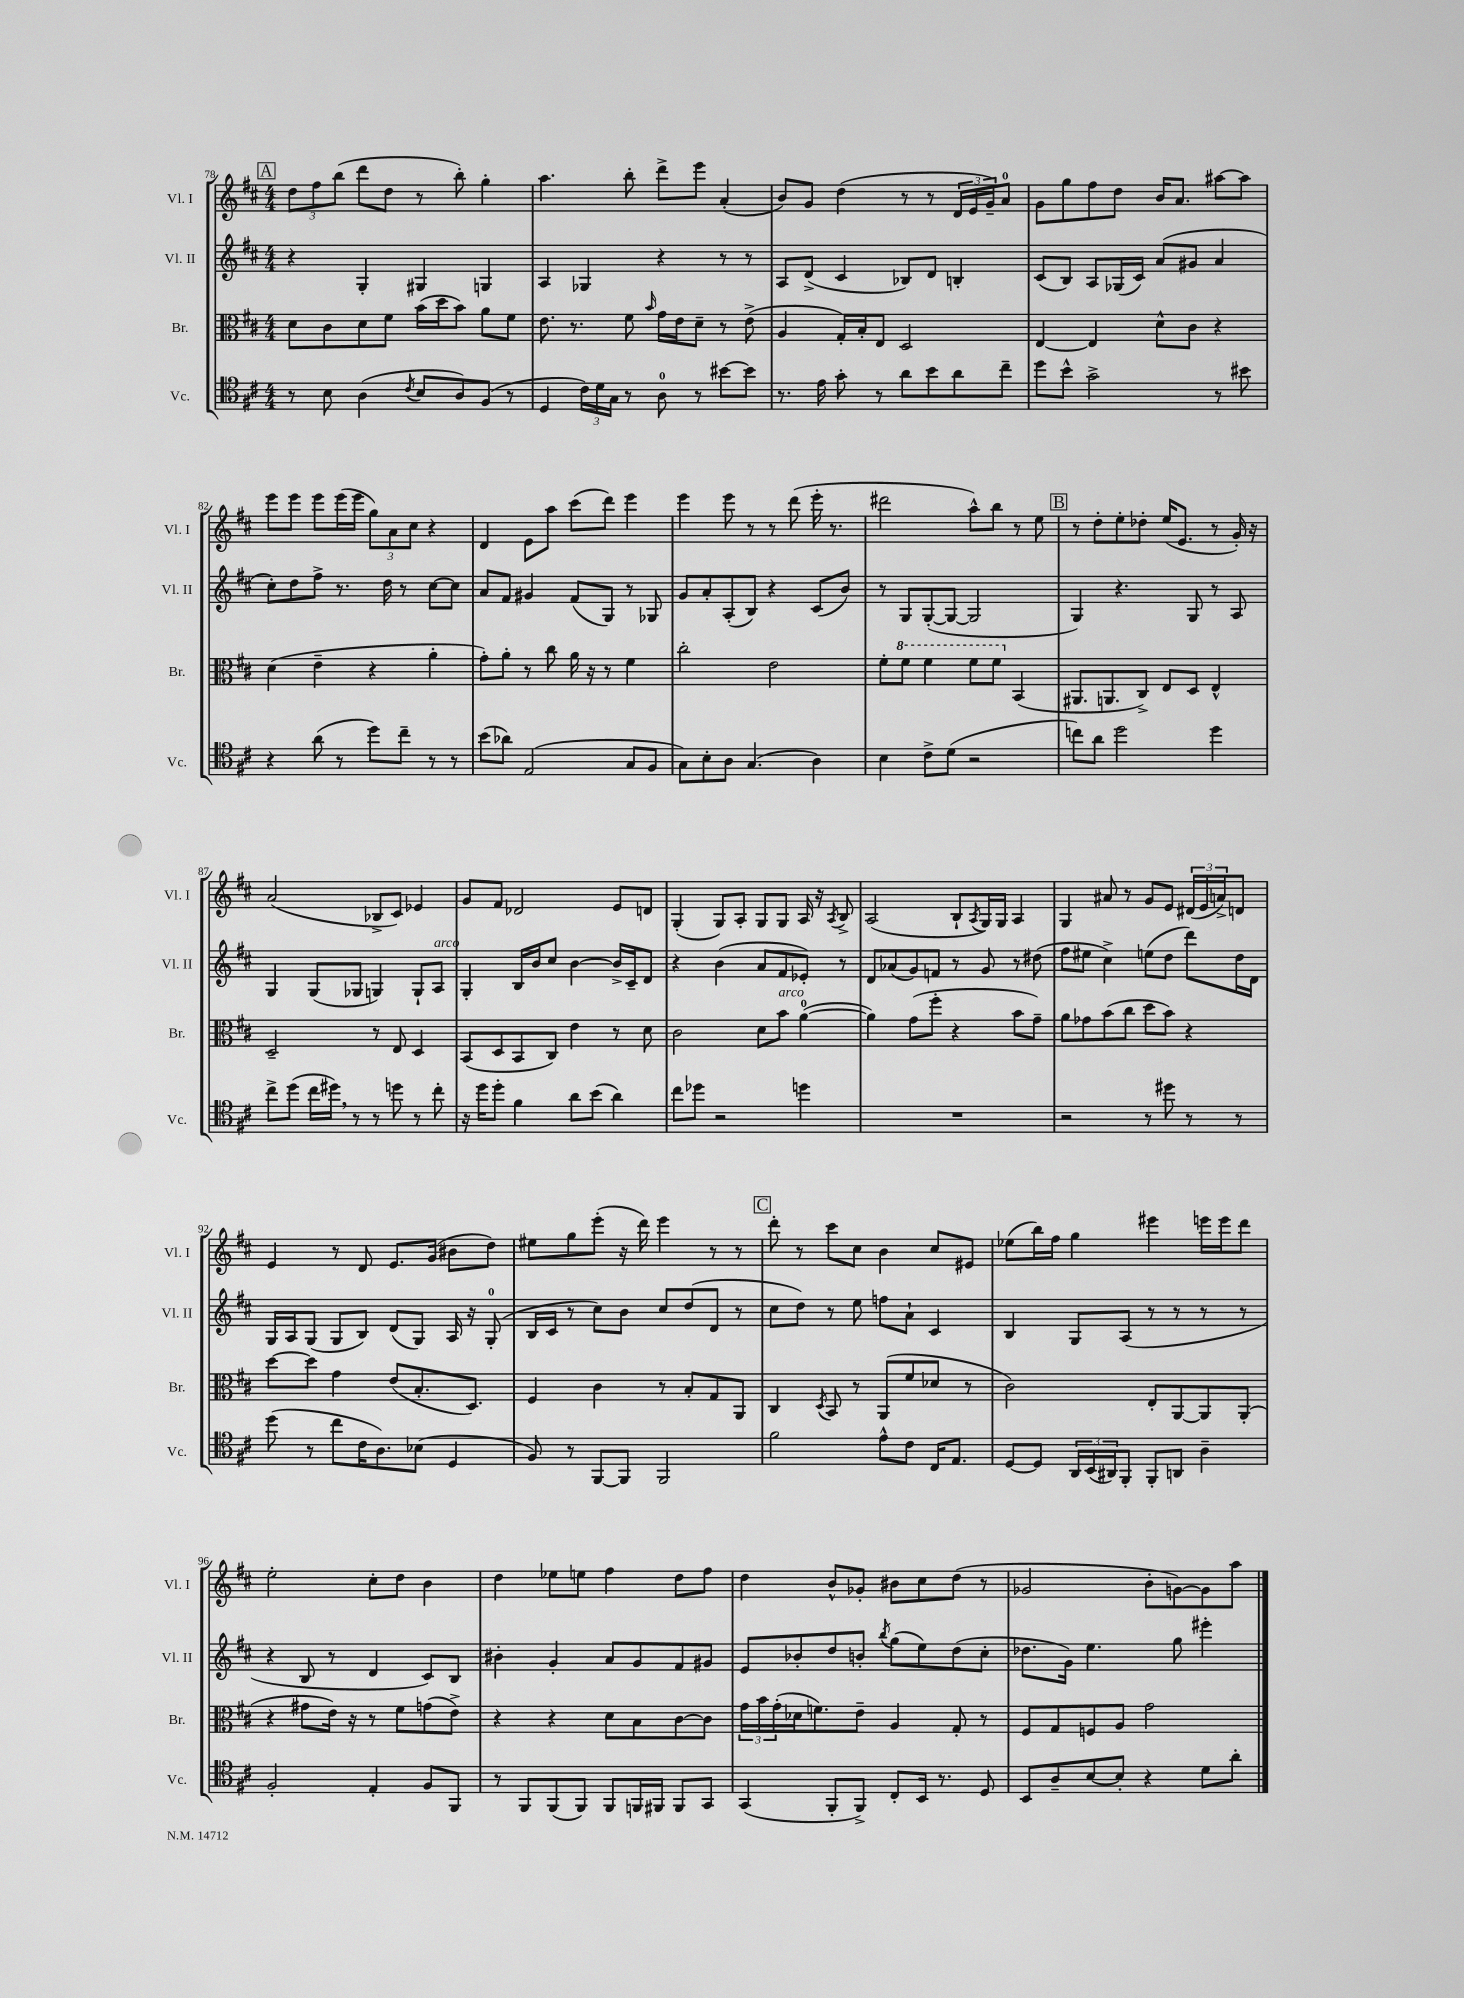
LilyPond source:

<<
\new StaffGroup <<
\new Staff = "s0" \with { instrumentName = "Vl. I" shortInstrumentName = "Vl. I" } {
    \clef treble \key d \major \numericTimeSignature \time 4/4
    \mark \markup { \box "A" } \tuplet 3/2 { d''8 fis''8 b''8( } d'''8 d''8 r8 b''8-.) g''4-. |
    a''4. b''8-. d'''8-> e'''8 a'4-.( |
    b'8) g'8 d''4( r8 r8 \tuplet 3/2 { d'16 e'16 g'16--) } a'8-0 |
    g'8 g''8 fis''8 d''8 b'16 a'8. ais''8~ ais''8 |
    e'''8 e'''8 e'''8 e'''16( e'''16 \tuplet 3/2 { g''8) a'8 cis''8 } r4 |
    d'4 e'8 a''8 cis'''8( d'''8) e'''4 |
    e'''4 e'''8 r8 r8 d'''8( e'''16-. r8. |
    dis'''2 a''8-^) b''8 r8 e''8 |
    \mark \markup { \box "B" } r8 d''8-. e''8-. des''8-. e''16( e'8. r8 g'16-.) r16 |
    a'2( bes8-> cis'8) ees'4 |
    g'8 fis'8 des'2 e'8 d'8 |
    g4-.( g8) a8-. g8 g8 a16 r16 \acciaccatura { a8 } b8-> |
    a2( b8-! \acciaccatura { a8 } g16) g16 a4 |
    g4 ais'8 r8 g'8 e'8 \tuplet 3/2 { dis'16( e'16 a'16->) } d'8 |
    e'4 r8 d'8 e'8. g'16( bis'8 d''8) |
    eis''8 g''8 e'''8-.( r16 d'''16) e'''4 r8 r8 |
    \mark \markup { \box "C" } d'''8-. r8 cis'''8 cis''8 b'4 cis''8 eis'8 |
    ees''8( b''16) fis''16 g''4 eis'''4 e'''16 e'''16 d'''8 |
    e''2-. cis''8-. d''8 b'4 |
    d''4 ees''8 e''8 fis''4 d''8 fis''8 |
    d''4 b'8-^ ges'8-. bis'8 cis''8 d''8( r8 |
    ges'2 b'8-. g'8~) g'8 a''8 \bar "|." |
}
\new Staff = "s1" \with { instrumentName = "Vl. II" shortInstrumentName = "Vl. II" } {
    \clef treble \key d \major \numericTimeSignature \time 4/4
    \mark \markup { \box "A" } r4 g4-. gis4 g4 |
    a4 ges4 r4 r8 r8 |
    a8 d'8->( cis'4 bes8) d'8 b4-. |
    cis'8( b8) a8 ges16( cis'16) a'8( gis'8 a'4 |
    cis''8-.) d''8 fis''8-> r8. d''16 r8 cis''8~ cis''8 |
    a'8 fis'8 gis'4 fis'8( g8) r8 ges8 |
    g'8 a'8-. a8-.( b8) r4 cis'8( b'8) |
    r8 g8 g8~-.( g8~ g2 |
    \mark \markup { \box "B" } g4) r4. g8 r8 a8 |
    g4 g8( ges8 g4) g8-! a8^\markup { \italic "arco" } |
    g4-. b16 b'16 cis''8 b'4~ b'16-> cis'16-- d'8 |
    r4 b'4( a'8 fis'8 ees'8-.) r8 |
    d'8 aes'8( g'8) f'8 r8 g'8 r8 dis''8( |
    fis''8 eis''8 cis''4->) e''8( d''8 d'''8) d''16 d'16 |
    g16 a16 g8( g8 b8) d'8( g8) a16 r16 g8-0-.( |
    b16 cis'16 r8 cis''8) b'8 cis''8 d''8( d'8 r8 |
    \mark \markup { \box "C" } cis''8 d''8) r8 e''8 f''8 a'8-! cis'4 |
    b4 g8 a8( r8 r8 r8 r8 |
    r4 b8 r8 d'4 cis'8) b8 |
    bis'4-. g'4-. a'8 g'8 fis'8 gis'8 |
    e'8 bes'8-. d''8 b'8-. \acciaccatura { b''8 } g''8( e''8) d''8( cis''8-. |
    des''8. g'16) e''4. g''8 eis'''4-. \bar "|." |
}
\new Staff = "s2" \with { instrumentName = "Br." shortInstrumentName = "Br." } {
    \clef alto \key d \major \numericTimeSignature \time 4/4
    \mark \markup { \box "A" } d'8 cis'8 d'8 fis'8 b'16( d''16 b'8) a'8 fis'8 |
    e'8. r8. fis'8 \grace { b'16 } g'16 e'16 d'8-- r8 e'8->( |
    a4 g16-.) b16-. e8 d2 |
    e4~ e4 d'8-^ cis'8 r4 |
    d'4( e'4-- r4 a'4-. |
    g'8-.) a'8-. r8 cis''8 a'16 r16 r8 fis'4 |
    cis''2-. e'2 |
    fis'8-. \ottava #1 fis''8 fis''4 fis''8 fis''8 \ottava #0 b,4( |
    \mark \markup { \box "B" } ais,8. a,8. cis8->) e8 d8 e4-^ |
    d2-- r8 e8 d4 |
    b,8( d8 b,8 cis8) e'4 r8 d'8 |
    cis'2 d'8 b'8^\markup { \italic "arco" } a'4-0~( |
    a'4) g'8( fis''8-. r4 b'8 g'8--) |
    a'8 ges'8 b'8( cis''8 d''8 b'8) r4 |
    d''8~ d''8 g'4 e'8( b8.-. d8.) |
    fis4 cis'4 r8 b8-. g8 a,8 |
    \mark \markup { \box "C" } cis4 \acciaccatura { d8 } b,8 r8 a,8( fis'8 des'8 r8 |
    cis'2) e8-. a,8~ a,8 a,8-.( |
    r4 gis'8 e'16) r16 r8 fis'8 g'8( e'8->) |
    r4 r4 d'8 b8 cis'8~ cis'8 |
    \tuplet 3/2 { g'16 b'16 g'16-.( } des'16 f'8.) e'8-- a4 g8-. r8 |
    fis8 g8 f8 a8 g'2 \bar "|." |
}
\new Staff = "s3" \with { instrumentName = "Vc." shortInstrumentName = "Vc." } {
    \clef tenor \key d \major \numericTimeSignature \time 4/4
    \mark \markup { \box "A" } r8 b8 a4( \acciaccatura { cis'8 } b8 a8) fis8( r8 |
    d4 \tuplet 3/2 { cis'16) d'16 g16 } r8 a8-0 r8 bis'8~ bis'8 |
    r8. e'16 g'8-. r8 a'8 b'8 a'8 cis''8-- |
    d''8 b'8-^ g'2-> r8 bis'8 |
    r4 a'8( r8 d''8) cis''8-- r8 r8 |
    b'8( aes'8) e2( g8 fis8 |
    g8) b8-. a8 g4.( a4) |
    b4 cis'8-> d'8( r2 |
    \mark \markup { \box "B" } c''8) a'8 d''2 d''4 |
    cis''8-> d''8( cis''16 dis''16) \breathe r8 r8 d''8 r8 cis''8-. |
    r16 d''16 d''8-. fis'4 a'8 b'8( a'4) |
    cis''8 des''8 r2 d''4 |
    R1 |
    r2 r8 dis''8 r8 r8 |
    d''8( r8 cis''8 cis'16 a8.) bes8( d4 |
    fis8) r8 fis,8~ fis,8 fis,2 |
    \mark \markup { \box "C" } fis'2 e'8-^ cis'8 cis16 e8. |
    d8~ d8 \tuplet 3/2 { a,16 b,16( ais,16) } fis,8-. fis,8-. a,8 a4-- |
    fis2-. e4-. fis8 fis,8 |
    r8 fis,8 fis,8( fis,8) fis,8 f,16 fis,16 fis,8 g,8 |
    g,4( fis,8-. fis,8->) cis8-. b,16 r8. d8 |
    b,8 a8-- b8~ b8-. r4 d'8 a'8-. \bar "|." |
}
>>
>>
\layout { \context { \Score currentBarNumber = #78 } }
